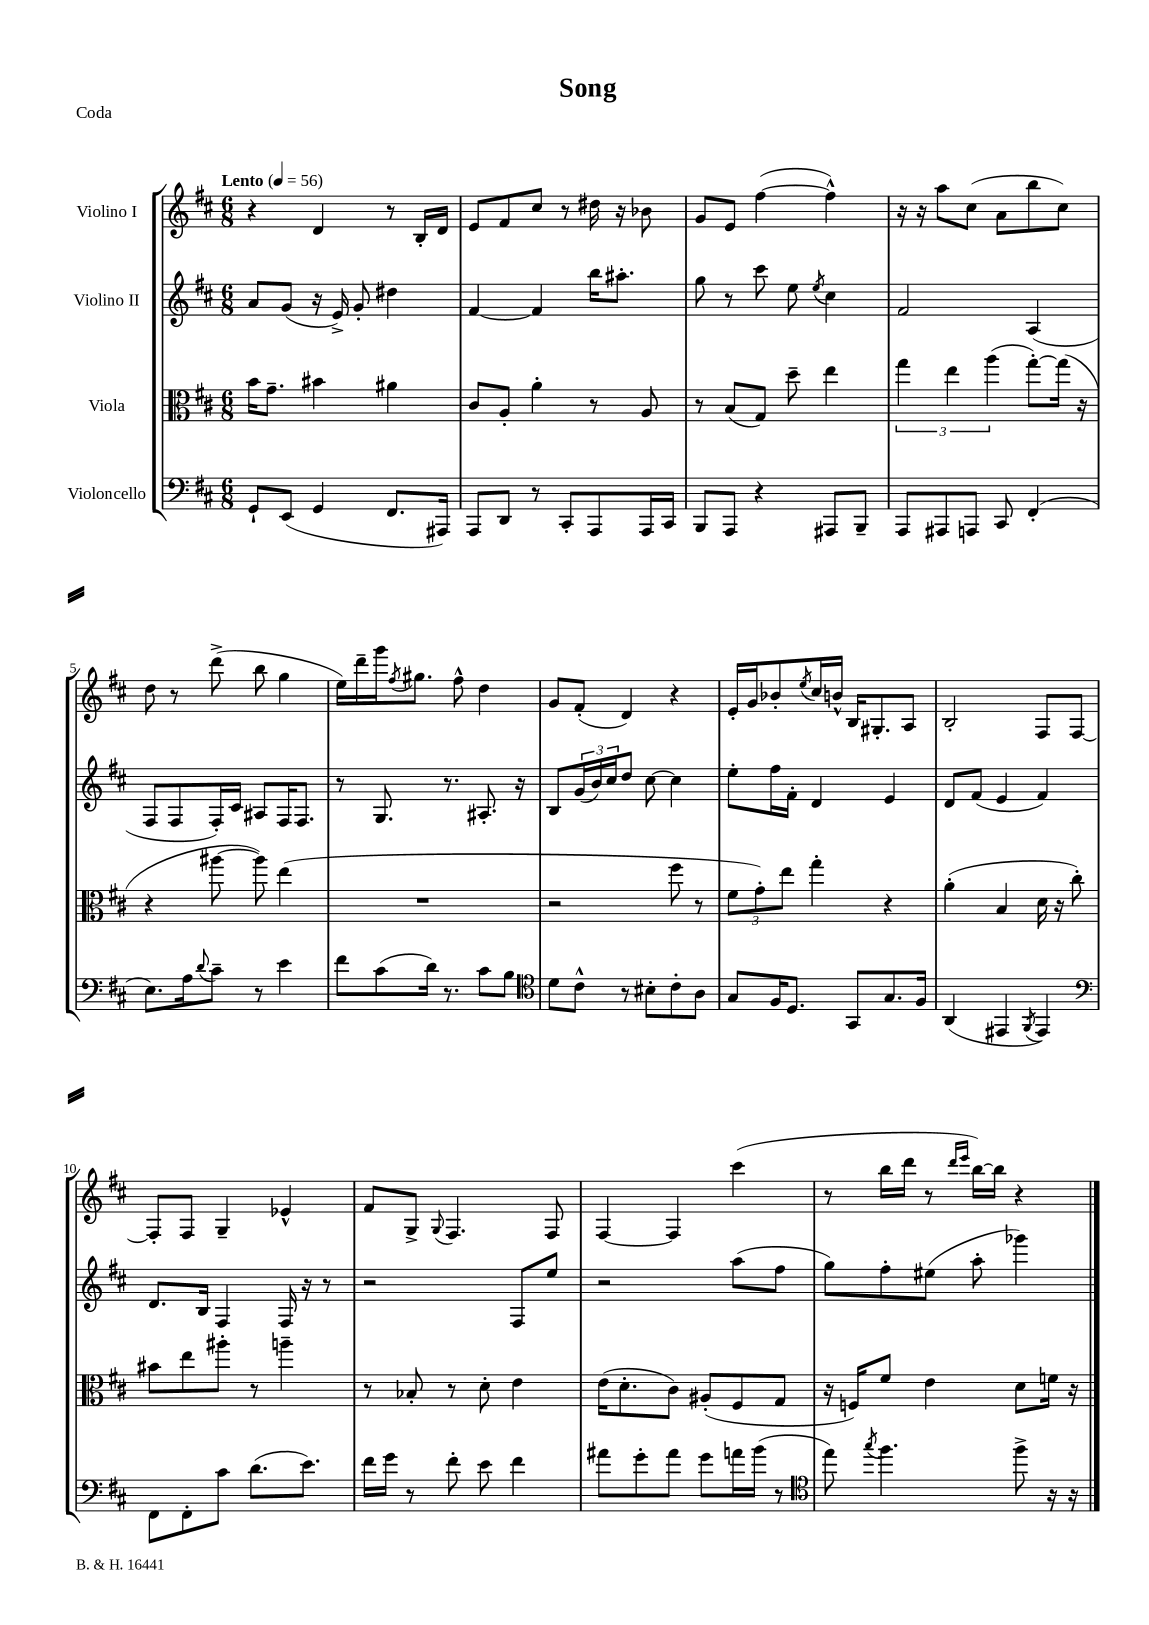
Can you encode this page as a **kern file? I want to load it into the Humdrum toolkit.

**kern	**kern	**kern	**kern
*staff4	*staff3	*staff2	*staff1
*clefF4	*clefC3	*clefG2	*clefG2
*k[f#c#]	*k[f#c#]	*k[f#c#]	*k[f#c#]
*M6/8	*M6/8	*M6/8	*M6/8
*MM56	*MM56	*MM56	*MM56
8GG`	16b	8a	4r
.	8.g~	.	.
(8EE	.	(8g	.
4GG	4b#	16r	4d
.	.	16e^)	.
.	.	8g'	.
8.FF#	4a#	4dd#	8r
.	.	.	16B'
16AAA#)	.	.	16d
=	=	=	=
8AAA	8c#	[4f#	8e
8DD	8A'	.	8f#
8r	4a'	4f#]	8cc#
8CC#'	.	.	8r
8AAA	8r	16bb	16dd#
.	.	8.aa#'	16r
16AAA	8A	.	8b-
16CC#	.	.	.
=	=	=	=
8BBB	8r	8gg	8g
8AAA	(8B	8r	8e
4r	8G)	8ccc#	([4ff#
.	8dd~	8ee	.
.	.	8qee	.
8AAA#	4ee	4cc#	4ff#^^])
8BBB~	.	.	.
=	=	=	=
8AAA	6gg	2f#	16r
.	.	.	16r
8AAA#	.	.	8aa
.	6ee	.	.
8AAA	.	.	(8cc#
.	(6aa	.	.
8CC#	.	.	8a
(4FF#'	[8gg')	(4A	8bb
.	(16gg]	.	8cc#)
.	16r	.	.
=	=	=	=
8.E)	4r	8F#	8dd
.	.	8F#	8r
16A	.	.	.
8qqd	.	.	.
8c#~	[8aa#	16F#')	(8ddd^
.	.	16c#	.
8r	8aa#])	8A#	8bb
4e	(4ee	16F#	4gg
.	.	8.F#	.
=	=	=	=
8f#	2.r	8r	16ee)
.	.	.	16ddd~
(8c#	.	8.G	16ggg
.	.	.	8qff#
.	.	.	8.gg#
16d)	.	.	.
8.r	.	8.r	.
.	.	.	8ff#^^
8c#	.	8.A#'	4dd
8B	.	.	.
.	.	16r	.
=	=	=	=
*clefC4	*	*	*
8d	2r	8B	8g
8c#^^	.	(24g	(8f#'
.	.	24b)	.
.	.	24cc#	.
8r	.	8dd	4d)
8B#'	.	[8cc#	.
8c#'	8ff#	4cc#]	4r
8A	8r	.	.
=	=	=	=
8G	12f#	8ee'	16e'
.	.	.	16g
.	12g')	.	.
16F#	.	16ff#	8b-'
.	12ee	.	.
8.D	.	16f#'	.
.	.	.	8qee
.	4gg'	4d	16cc#
.	.	.	16b^^
8GG	.	.	16B
.	.	.	8.G#'
8.G	4r	4e	.
.	.	.	8A
16F#	.	.	.
=	=	=	=
(4AA	(4a'	8d	2B'
.	.	(8f#	.
4EE#	4B	4e	.
8qFF#	.	.	.
4EE#)	16d	4f#)	8F#
.	16r	.	.
.	8cc#')	.	[8F#
=	=	=	=
*clefF4	*	*	*
8FF#	8b#	8.d	8F#']
8FF#'	8ee	.	8F#
.	.	16B	.
8c#	8aa#'	4F#	4G~
(8.d	8r	.	.
.	4aa~	16F#	4e-^^
8.e)	.	16r	.
.	.	8r	.
=	=	=	=
16f#	8r	2r	8f#
16g	.	.	.
8r	8B-'	.	8G^
.	.	.	8qqG
8f#'	8r	.	4.F#
8e	8d'	.	.
4f#	4e	8F#	.
.	.	8ee	8F#
=	=	=	=
8a#	(16e	2r	[4F#
.	8.d'	.	.
8g'	.	.	.
8a#	8c#)	.	4F#]
8g	(8A#'	.	.
16a	8F#	(8aa	(4ccc#
(16b	.	.	.
8r	8G	8ff#	.
=	=	=	=
*clefC4	*	*	*
8ee)	16r	8gg)	8r
.	16F)	.	.
8qgg	.	.	.
4.ff#	8f#	8ff#'	16bb
.	.	.	16ddd
.	4e	(8ee#	8r
.	.	.	16qqddd
.	.	.	16qqeee
.	.	8aa'	[16bb)
.	.	.	16bb]
8ff#^	8d	4ggg-)	4r
16r	16f	.	.
16r	16r	.	.
==	==	==	==
*-	*-	*-	*-
